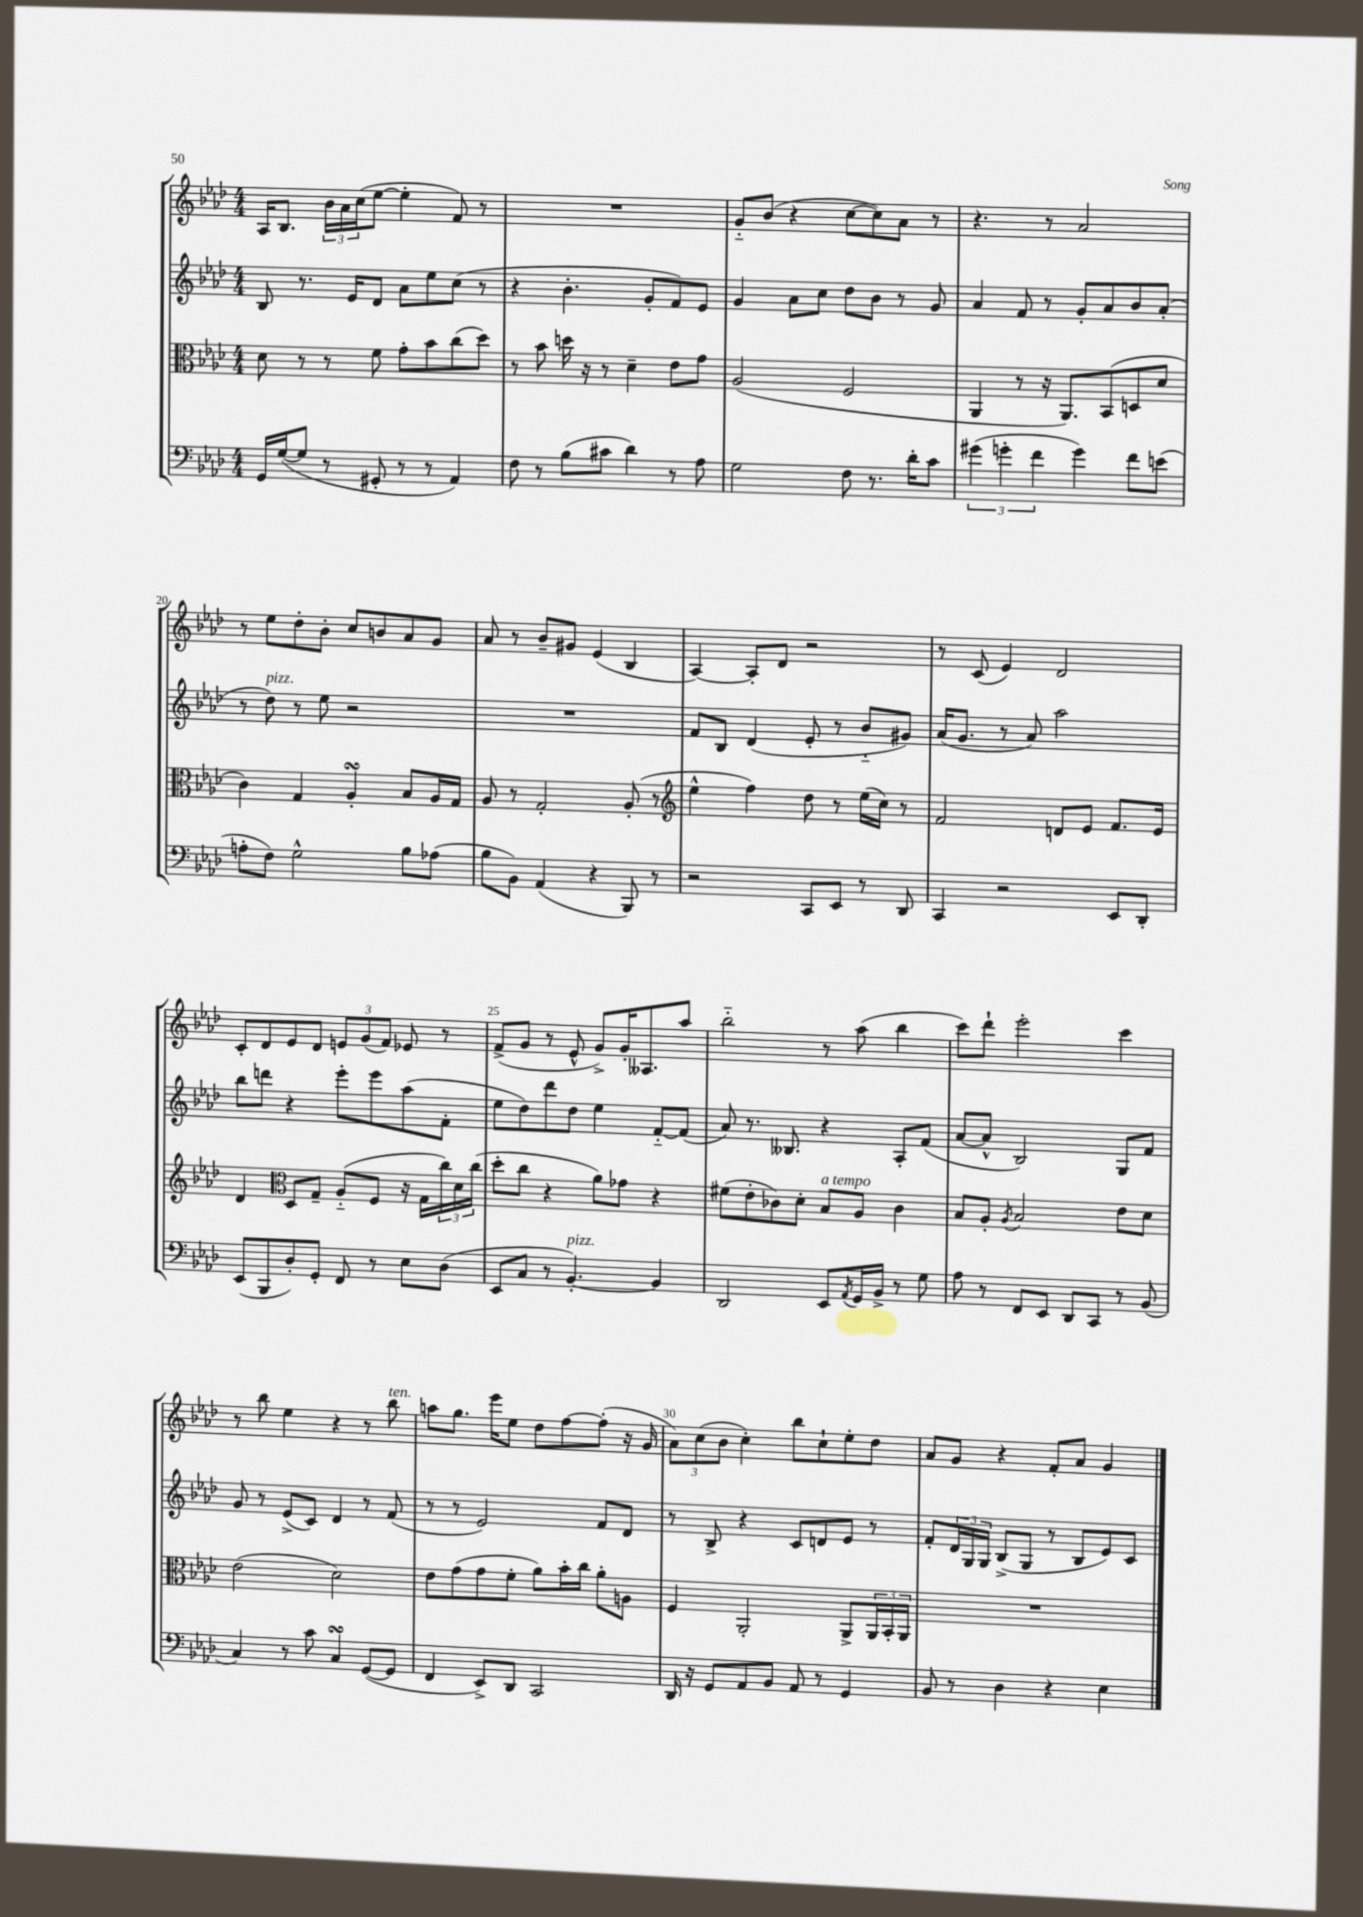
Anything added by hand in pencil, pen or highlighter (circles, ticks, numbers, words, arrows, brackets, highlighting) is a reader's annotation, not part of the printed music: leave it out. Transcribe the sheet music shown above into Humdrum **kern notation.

**kern	**kern	**kern	**kern
*part4	*part3	*part2	*part1
*staff4	*staff3	*staff2	*staff1
*clefF4	*clefC3	*clefG2	*clefG2
*k[b-e-a-d-]	*k[b-e-a-d-]	*k[b-e-a-d-]	*k[b-e-a-d-]
*M4/4	*M4/4	*M4/4	*M4/4
=16	=16	=16	=16
16GG/LL	8d-\	8B-/	16A-/KL
([16G/J	.	.	8.B-/J
8G/J]	8r	8.r	.
8r	8r	.	24b-\LL
.	.	.	24a-\
.	.	16e-/KL	.
.	.	.	(24cc\J
8GG#X'/	8f\	8d-/J	[8ee-\J
8r	8g'\L	8a-\L	4ee-'\]
8r	8b-\	8ee-\	.
4AA-/)	(8cc\	(8cc\J	8f/)
.	8dd-\J)	8r	8r
=17	=17	=17	=17
8F\	8r	4r	1r
8r	8b-\	.	.
(8B-\L	16ddn\	4.b-'\	.
.	16r	.	.
8c#X\J	8r	.	.
4d-\)	4d-~\	.	.
.	.	8g'/L	.
8r	8e-\L	8f/)	.
8A-\	8g\J	8e-/J	.
=18	=18	=18	=18
2G\	(2A-/	4g/	8g/L
.	.	.	(8b-/J
.	.	8a-\L	4r
.	.	8cc\J	.
8F\	2F/	8dd-\L	[8cc\L
8.r	.	8b-\J	8cc\])
.	.	8r	8a-\J
16d-'\KL	.	.	.
8c\J	.	8g/	8r
=19	=19	=19	=19
(6g#X\	4AA-/	4a-/	4.r
6gn'\	.	.	.
.	8r	8f/	.
6f\	.	.	.
.	16r	8r	8r
.	8.AA-/L)	.	.
4g\)	.	8g'/L	2a-/
.	(8BB-/	8a-/	.
8f\L	8Dn/	8b-/	.
(8en\J	8d-/J	(8a-'/J	.
!!LO:LB:g=z
=20	=20	=20	=20
8An'\L	4c\)	8r	8r
!	!	!LO:TX:a:i:t=pizz.	!
8F\J)	.	8dd-\)	8ee-\L
2G^^\	4G/	8r	8dd-'\
.	.	8ee-\	8b-'\J
.	4A-sSSs'/	2r	8cc/L
.	.	.	8bn/
8B-\L	8B-/L	.	8a-/
(8A-X\J	16A-/L	.	8g/J
.	16G/JJ	.	.
=21	=21	=21	=21
8B-\L	8A-/	1r	8a-/
8BB-\J)	8r	.	8r
(4AA-/	2G'/	.	8b-~/L
.	.	.	8g#X/J
4r	.	.	(4e-/
8BBB-/)	(8A-'/	.	4B-/
8r	8r	.	.
=22	=22	=22	=22
*	*clefG2	*	*
2r	4ee-^^\	8f/L	[4A-/)
.	.	8B-/J	.
.	4ff\)	(4d-/	8A-'/L]
.	.	.	8d-/J
8CC/L	8dd-\	8e-'/	2r
8EE-/J	8r	8r	.
8r	(16ee-\LL	8b-/L	.
.	16cc\JJ)	.	.
8DD-/	8r	8g#X/J)	.
=23	=23	=23	=23
4CC/	2f/	(16a-/KL	8r
.	.	8.g/J	.
.	.	.	(8c/
2r	.	8r	4e-/)
.	.	8a-/)	.
.	8dn/L	2aa-\	2d-/
.	8e-/J	.	.
8EE-/L	8.f/L	.	.
8DD-'/J	.	.	.
.	16e-/Jk	.	.
!!LO:LB:g=z
=24	=24	=24	=24
(8EE-/L	4d-/	8bb-\L	8c'/L
8BBB-/	.	8dddn\J	8d-/
*	*clefC3	*	*
8D-'/)	8D-/L	4r	8e-/
8GG'/J	8G~/J	.	8d-/J
8FF/	(8A-/L	8eee-'\L	12en/L
.	.	.	(12g/
8r	8F/J	8eee-\	.
.	.	.	12f/J)
8E-\L	16r	(8aa-\	8e-X/
.	16G\LL	.	.
(8D-\J	24cc\)	8f'\J	8r
.	24d-\	.	.
.	(24cc\JJ	.	.
=25	=25	=25	=25
8EE-/L	8dd-'\L	8ee-\L	(8f^/L
8C/J	8cc\J	8dd-\)	8g/J
8r	4r	8ddd-\	8r
!LO:TX:a:i:t=pizz.	!	!	!
[4.BB-'/)	.	8dd-\J	8e-^^/
.	8a-\L)	4ee-\	8g^/L)
.	8g-X\J	.	16g'/K
.	.	.	8.A--X/
4BB-/]	4r	[8f/L	.
.	.	(8f/J]	8aa-/J
=26	=26	=26	=26
2DD-/	(8f#X\L	8a-/)	2bb-\
.	8e-'\	8.r	.
.	8c-X\)	.	.
.	.	8.B--X/	.
.	8d-'\J	.	.
!	!LO:TX:a:i:t=a tempo	!	!
8EE-/L	8B-/L	4r	8r
8qAA-/	.	.	.
16GG/L	8A-/J	.	(8aa-\
16BB-^/JJ	.	.	.
8r	4c-\	8A-'/L	4bb-\
8G\	.	(8f/J	.
=27	=27	=27	=27
8A-\	8B-/L	[8a-/L	8ccc\L)
8r	8A-'/J	8a-^^/J]	8ddd-`\J
.	8qA-/	.	.
8FF/L	2B-/	2B-/)	2eee-'\
8EE-/J	.	.	.
8DD-/L	.	.	.
8CC/J	.	.	.
8r	8e-\L	8G/L	4ccc\
(8BB-/	8d-\J	8f/J	.
!!LO:LB:g=z
=28	=28	=28	=28
4C/)	(2e-\	8g/	8r
.	.	8r	8bb-\
8r	.	(8e-^/L	4ee-\
8c\	.	8c/J)	.
4CsSsS/	2d-\)	4d-/	4r
([8GG/L	.	8r	8r
!	!	!	!LO:TX:a:i:t=ten.
8GG/J]	.	(8f/	8bb-\
=29	=29	=29	=29
4FF/	8e-\L	8r	8aan\L
.	(8g\	8r	8.gg\J
8EE-^/L)	8g\	2e-/)	.
.	.	.	16eee-\KL
8DD-/J	8f'\J	.	8ee-\J
2CC/	8a-\L)	.	8dd-\L
.	16b-'\L	.	[8ff\
.	16cc\JJ	.	.
.	8a-'\L	8f/L	(8ff'\J]
.	8An\J	8d-/J	16r
.	.	.	16g/
=30	=30	=30	=30
16DD-/	4F/	8r	12a-\L)
16r	.	.	.
.	.	.	(12cc\
8GG/L	.	8B-^/	.
.	.	.	12b-\J
8AA-/	2AA-'/	4r	4cc'\)
8BB-/J	.	.	.
8AA-/	.	8c/L	8bb-\L
8r	.	8dn/	8cc`\
4GG/	8AA-^/L	8e-/J	8ee-'\
.	24AA-/L	8r	8dd-\J
.	24BB-'/	.	.
.	24AA-/JJ	.	.
=31	=31	=31	=31
8BB-/	1r	8f'/L	8a-/L
8r	.	24d-/L	8g/J
.	.	24G/	.
.	.	24G/JJ	.
4D-\	.	(8B-^/L	4r
.	.	8G/J	.
4r	.	8r	8f'/L
.	.	8B-/L	8a-/J
4E-\	.	8e-/)	4g/
.	.	8c/J	.
==	==	==	==
*-	*-	*-	*-
